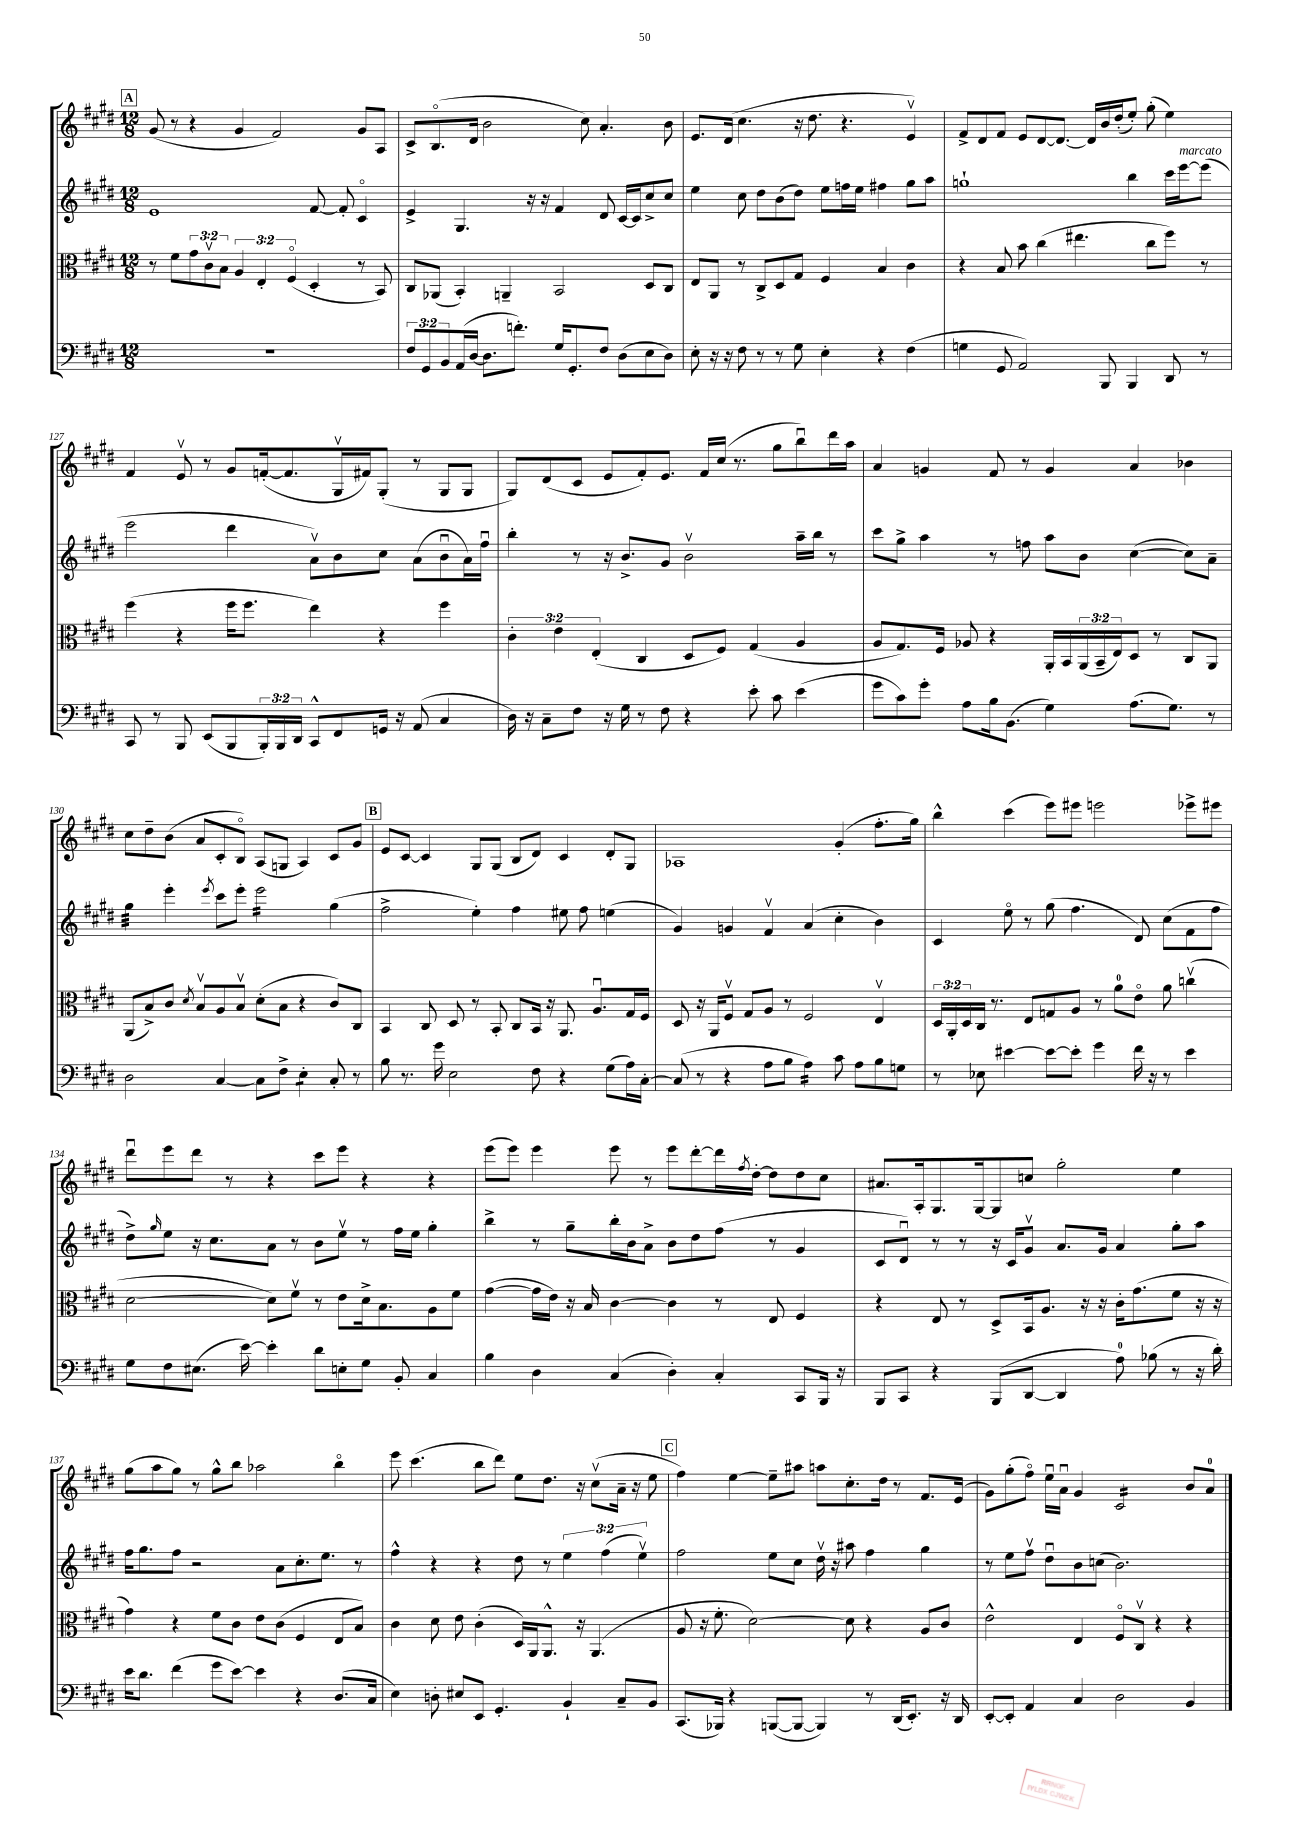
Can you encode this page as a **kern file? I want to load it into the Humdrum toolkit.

**kern	**kern	**kern	**kern
*staff4	*staff3	*staff2	*staff1
*clefF4	*clefC3	*clefG2	*clefG2
*k[f#c#g#d#]	*k[f#c#g#d#]	*k[f#c#g#d#]	*k[f#c#g#d#]
*M12/8	*M12/8	*M12/8	*M12/8
1.r	8r	1e	(8g#
.	8f#	.	8r
.	12g#	.	4r
.	12c#v	.	.
.	12B	.	.
.	6A	.	4g#
.	6E'	.	.
.	.	.	2f#)
.	(6F#o	.	.
.	4D#'	[8f#	.
.	.	8f#']	.
.	8r	4c#o	8g#
.	8BB)	.	8A
=	=	=	=
12F#	8C#	4e^	8c#^
12GG#	.	.	.
.	(8AA-	.	(8.Bo
12BB	.	.	.
(16AA	4BB')	4.G#	.
[16D#	.	.	16d#
8.D#]	.	.	2b
.	4AA~	.	.
8.f')	.	.	.
.	.	16r	.
.	.	16r	.
16G#	2BB	4f#	.
8.GG#'	.	.	.
.	.	.	8cc#)
8F#	.	8d#	4.a'
(8D#	.	[16c#	.
.	.	16c#]	.
8E	8D#	8cc#^	.
8D#)	8C#	8cc#	8b
=	=	=	=
8E'	8E	4ee	8.e
16r	8AA	.	.
16r	.	.	(16d#
8F#	8r	8cc#	4.cc#
8r	8C#^	8dd#	.
8r	8D#	(8b	.
8G#	8G#	8dd#)	16r
.	.	.	8.dd#
4E'	4F#	8ee	.
.	.	16ff	4.r
.	.	16ee	.
4r	4B	4ff#	.
(4F#	4c#	8gg#	4ev)
.	.	8aa	.
=	=	=	=
4G	4r	1gg`	8f#^
.	.	.	8d#
8GG#	8B	.	8f#
2AA)	8b	.	8e
.	(4cc#	.	[8d#
.	.	.	8.d#_
.	4.ee#	.	.
.	.	.	16d#]
8BBB	.	.	16b
.	.	.	(16dd#'
4BBB	.	4bb	8ee')
.	8cc#	.	(8gg#'
8DD#	8ff#)	16ccc#	4ee)
.	.	[16eee	.
8r	8r	(8eee]	.
=	=	=	=
8CC#	(4ff#	2eee	4f#
8r	.	.	.
8BBB	4r	.	8ev
(8EE	.	.	8r
8BBB	16ff#	4ddd#	8g#
.	8.ff#	.	.
24BBB')	.	.	([16f'
24BBB	.	.	.
.	.	.	8.f]
24DD#	.	.	.
8CC#^^	4ee)	8av)	.
8FF#	.	8b	16G#v
.	.	.	16f#)
16GG	4r	8cc#	(8G#'
16r	.	.	.
(8AA	.	(8a	8r
4C#	4ff#	8bu	8G#
.	.	16a)	8G#
.	.	16ff#u	.
=	=	=	=
16D#)	6c#'	4bb'	8G#)
16r	.	.	.
8C#~	.	.	(8d#
.	6e	.	.
8F#	.	8r	8c#
.	(6E'	.	.
16r	.	16r	8e
16G#	.	8.b^	.
8r	4C#	.	8f#')
8F#	.	8g#	8.e
4r	8D#	2bv	.
.	.	.	16f#
.	8F#)	.	(16cc#
.	.	.	8.r
8e'	(4G#	.	.
8c#	.	.	8gg#
(4e	4A	16aa~	8bbu)
.	.	16bb	.
.	.	8r	16ddd#
.	.	.	16aa
=	=	=	=
8g#	8A	8ccc#	4a
8c#)	8.G#)	8gg#^	.
8g#'	.	4aa	4g
.	16F#	.	.
8A	8A-	.	.
16B	4r	8r	8f#
(8.BB	.	.	.
.	.	8ff	8r
4G#)	16AA'	8aa	4g
.	16BB	.	.
.	(24AA	8b	.
.	24BB~	.	.
.	24E)	.	.
(8.A	8D#	([4cc#	4a
.	8r	.	.
8.G#)	.	.	.
.	8C#	8cc#])	4b-
8r	8AA	8a~	.
=	=	=	=
2D#	(8AA	4gg#	8cc#
.	8B^)	.	8dd#~
.	8c#	4eee'	(8b
.	8qd#	.	.
.	8Bv	.	8a
.	.	8qeee	.
[4C#	8A	8ccc#	8c#'
.	8Bv	8eee'	8Bo)
8C#]	(8d#'	2eee	(8A
8F#^	8B	.	8G
4E'	4r	.	4A)
8C#'	8c#)	(4gg#	8c#
8r	8C#	.	8g#
=	=	=	=
8B	4BB	2ff#^	8e
8.r	.	.	[8c#
.	8C#	.	4c#]
16g#	.	.	.
2E	8D#	.	.
.	8r	4ee')	8G#
.	8BB'	.	(8G#
.	8C#	4ff#	8B
8F#	16BB	.	8d#)
.	16r	.	.
4r	8.AA	8ee#	4c#
.	.	8ff#	.
.	8.Au	.	.
(8G#	.	(4ee	8d#'
16A)	16G#	.	8G#
[16C#'	16F#	.	.
=	=	=	=
(8C#]	8D#	4g#)	1A-
8r	16r	.	.
.	16AA	.	.
4r	8F#v	4g	.
.	8G#	.	.
8A	8A	4f#v	.
8B	8r	.	.
4A)	2F#	(4a	.
8c#	.	4cc#'	(4g#'
8A	.	.	.
8B	4Ev	4b)	8.ff#'
8G	.	.	.
.	.	.	16gg#)
=	=	=	=
8r	24D#	4c#	4bb^^
.	24AA'	.	.
.	24D#	.	.
8E-	16C#	.	.
.	8.r	.	.
[4e#	.	8eeo	(4ccc#
.	8E	8r	.
8e#_	8G	(8gg#	8eee)
8e#']	8A	4.ff#	8eee#
4g#	8r	.	2eee
.	8a	.	.
16f#	8eo	8d#)	.
16r	.	.	.
8r	8a	(8cc#	.
4e#	(4ccv	8f#	8eee-^
.	.	8ff#	8eee#
=	=	=	=
8G#	[2d#	8dd#^)	8ddd#u
.	.	16qqgg#	.
8F#	.	8ee	8eee
(8.E#	.	16r	8ddd#
.	.	8.cc#	.
.	.	.	8r
[16e)	.	.	.
4e']	8d#])	8a	4r
.	8f#v	8r	.
8d#	8r	8b	8ccc#
8E'	8e	8eev	8eee
8G#	16d#^	8r	4r
.	8.B	.	.
8BB'	.	16ff#	.
.	.	16ee	.
4C#	8A	4gg#'	4r
.	8f#	.	.
=	=	=	=
4B	([4g#	4bb^	(8eee
.	.	.	8eee)
4D#	16g#]	8r	4eee
.	16e)	.	.
.	16r	8gg#~	.
.	16B	.	.
(4C#	[4c#	16bb'	8eee
.	.	16b	.
.	.	8a^	8r
4D#')	4c#]	8b	8eee
.	.	8dd#	[8ddd#'
4C#'	8r	(8ff#	16ddd#]
.	.	.	8qff#
.	.	.	[16dd#'
.	8E	8r	8dd#]
8CC#	4F#	4g#	8dd#
16BBB	.	.	8cc#
16r	.	.	.
=	=	=	=
8BBB	4r	8c#	8.a#
8CC#	.	8d#u)	.
.	.	.	16A'
4r	8E	8r	8.G#
.	8r	8r	.
.	.	.	[16G#
(8BBB	8D#^	16r	8G#]
.	.	16c#	.
[8DD#	16BB	8g#v	8cc
.	8.A	.	.
4DD#]	.	8.a	2gg#'
.	16r	.	.
.	16r	16g#	.
8A)	16c#'	4a	.
.	(8.g#	.	.
(8B-	.	.	.
8r	8f#	8gg#'	4ee
16r	16r	8aa	.
16d#')	16r	.	.
=	=	=	=
16e	4g#)	16ff#	(8gg#
8.d#	.	8.gg#	.
.	.	.	8aa
(4f#	4r	8ff#	8gg#)
.	.	2r	8r
8g#	8f#	.	8gg#^^
[8e)	8c#	.	8bb
4e]	8e	.	2aa-
.	(8c#	8a	.
4r	4F#	8.cc#'	.
.	.	8.ee	.
(8.D#	8E	.	4bbo
.	8B)	8r	.
16C#	.	.	.
=	=	=	=
4E)	4c#	4ff#^^	8eee
.	.	.	(4.ccc#
8D'	8d#	4r	.
8E#	8e	.	.
8EE	(4c#'	4r	8bb
4.GG#'	.	.	8ddd#)
.	16D#)	8dd#	8ee
.	16AA	.	.
.	8.AA^^	8r	8.dd#
4BB`	.	6ee	.
.	16r	.	16r
.	(4.AA	.	(8cc#v
.	.	(6ff#	.
8C#~	.	.	16a~
.	.	.	16r
.	.	6eev)	.
8BB	.	.	8ee
=	=	=	=
(8.CC#	8A	2ff#	4ff#)
.	16r	.	.
16BBB-)	8.f#'	.	.
4r	.	.	[4ee
.	[2d#)	.	.
([8BBB	.	8ee	8ee~]
8BBB_	.	8cc#	8aa#
4BBB])	.	16dd#v	8aa
.	.	16r	.
.	8d#]	8aa#	8.cc#'
8r	4r	4ff#	.
.	.	.	16dd#
(16DD#	.	.	8r
8.EE')	.	.	.
.	8A	4gg#	8.f#
16r	8c#	.	.
16DD#	.	.	(16e
=	=	=	=
[8EE'	2e^^	8r	8g#)
8EE']	.	8ee	(8gg#'
4AA	.	8ff#v	8ff#o)
.	.	8dd#u	16eeu
.	.	.	16au
4C#	4E	8b	4g#
.	.	(8cc	.
2D#	8F#o	2.b)	2c#
.	8C#v	.	.
.	4r	.	.
4BB	4r	.	8b
.	.	.	8a
==	==	==	==
*-	*-	*-	*-
